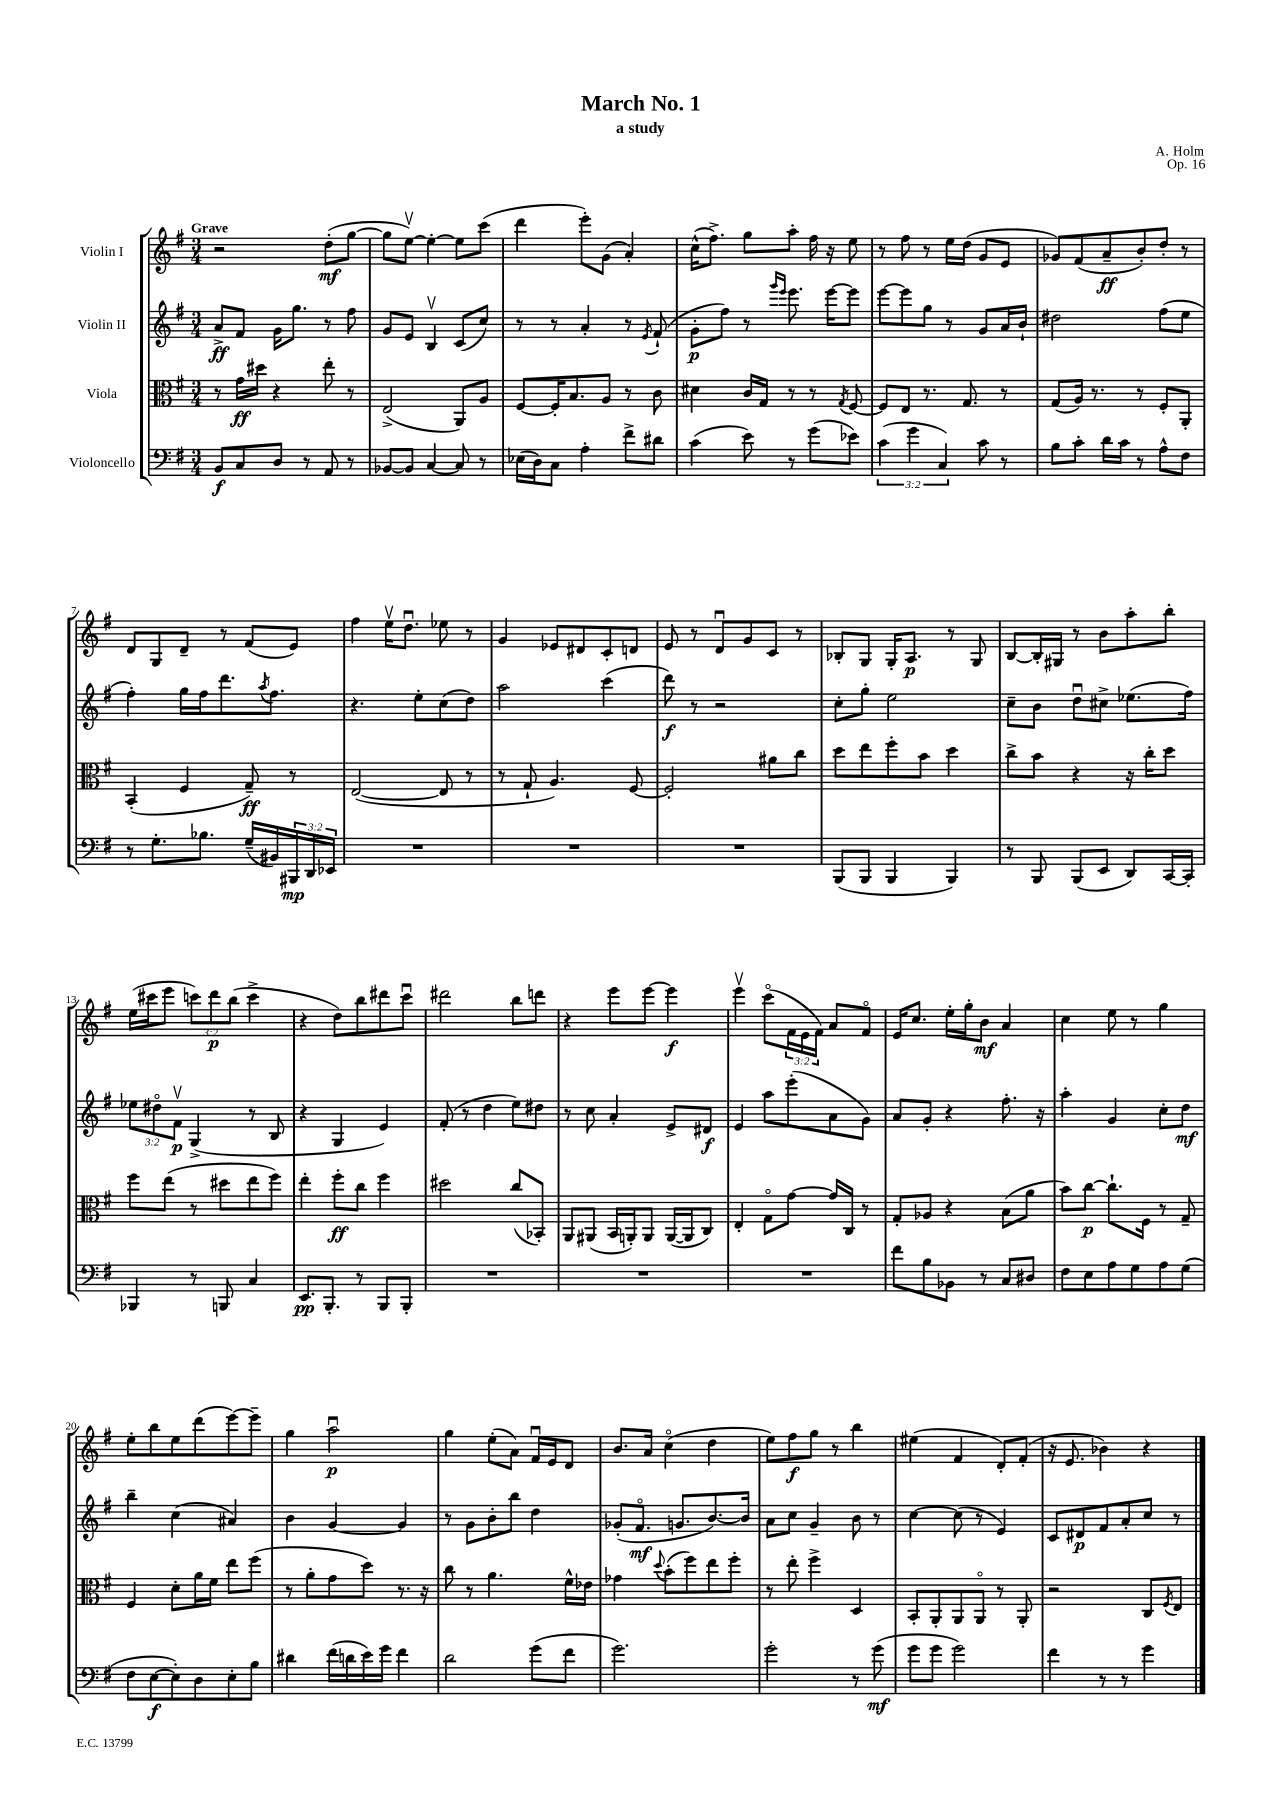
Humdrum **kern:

**kern	**dynam	**kern	**dynam	**kern	**dynam	**kern	**dynam
*part4	*part4	*part3	*part3	*part2	*part2	*part1	*part1
*staff4	*staff4	*staff3	*staff3	*staff2	*staff2	*staff1	*staff1
*I"Violoncello	*	*I"Viola	*	*I"Violin II	*	*I"Violin I	*
*clefF4	*	*clefC3	*	*clefG2	*	*clefG2	*
*k[f#]	*	*k[f#]	*	*k[f#]	*	*k[f#]	*
*M3/4	*	*M3/4	*	*M3/4	*	*M3/4	*
=1	=1	=1	=1	=1	=1	=1	=1
!	!	!	!	!	!	!LO:TX:a:B:t=Grave	!
8BB/L	f	8r	.	8a^/L	ff	2r	.
8C/	.	16g\LL	ff	8f#/J	.	.	.
.	.	16dd#X\JJ	.	.	.	.	.
8D/J	.	4r	.	16g\KL	.	.	.
.	.	.	.	8.gg\J	.	.	.
8r	.	.	.	.	.	.	.
8AA/	.	8ee'\	.	8r	.	(8dd'\L	mf
8r	.	8r	.	8ff#\	.	[8gg\J	.
=2	=2	=2	=2	=2	=2	=2	=2
[8BB-X/L	.	(2E^/	.	8g/L	.	8gg\L]	.
8BB-/J]	.	.	.	8e/J	.	[8eev\J)	.
[4C/	.	.	.	4Bv/	.	4ee'\_	.
8C/]	.	8AA/L)	.	(8c/L	.	8ee\L]	.
8r	.	8A/J	.	8cc/J)	.	(8ccc\J	.
=3	=3	=3	=3	=3	=3	=3	=3
(16E-X\LL	.	[8F#/L	.	8r	.	4ddd\	.
16D\J)	.	.	.	.	.	.	.
8C\J	.	16F#'/K]	.	8r	.	.	.
.	.	8.B/	.	.	.	.	.
4A'\	.	.	.	4a'/	.	8eee'\L)	.
.	.	8A/J	.	.	.	(8g\J	.
8f#^\L	.	8r	.	8r	.	4a'/)	.
.	.	.	.	8qe/	.	.	.
8d#X\J	.	8c\	.	(8f#`/	.	.	.
=4	=4	=4	=4	=4	=4	=4	=4
(4c\	.	4d#X\	.	8g'\L	p	(16cc^^\KL	.
.	.	.	.	.	.	8.ff#^\J)	.
.	.	.	.	8ff#\J)	.	.	.
8e\)	.	16c/LL	.	8r	.	8gg\L	.
.	.	16G/JJ	.	.	.	.	.
.	.	.	.	16qqggg/LL	.	.	.
.	.	.	.	16qqeee/JJ	.	.	.
8r	.	8r	.	8.eee\	.	8aa'\J	.
(8g\L	.	8r	.	.	.	16ff#\	.
.	.	.	.	[16eee\KL	.	16r	.
.	.	8qG/	.	.	.	.	.
8e-X\J)	.	[8F#/	.	8eee\J]	.	8ee\	.
=5	=5	=5	=5	=5	=5	=5	=5
(6c\	.	8F#/L]	.	[8eee\L	.	8r	.
.	.	8E/J	.	8eee\]	.	8ff#\	.
6g\	.	.	.	.	.	.	.
.	.	8.r	.	8gg\J	.	8r	.
6C/)	.	.	.	.	.	.	.
.	.	.	.	8r	.	16ee\LL	.
.	.	8.G/	.	.	.	(16dd\JJ	.
8c\	.	.	.	8g/L	.	8g/L	.
8r	.	8r	.	16a/L	.	8e/J	.
.	.	.	.	16b`/JJ	.	.	.
=6	=6	=6	=6	=6	=6	=6	=6
8B\L	.	(8G/L	.	2dd#X\	.	8g-X/L)	.
8c'\J	.	16A/Jk)	.	.	.	(8f#/	.
.	.	8.r	.	.	.	.	.
16d\LL	.	.	.	.	.	8a~/	ff
16c\JJ	.	.	.	.	.	.	.
8r	.	8r	.	.	.	8b'/)	.
8A^^\L	.	8F#'/L	.	(8ff#\L	.	8dd'/J	.
8F#\J	.	8AA'/J	.	8ee\J	.	8r	.
!!LO:LB:g=z
=7	=7	=7	=7	=7	=7	=7	=7
8r	.	(4BB'/	.	4ff#'\)	.	8d/L	.
8.G'\L	.	.	.	.	.	8G/	.
.	.	4F#/	.	16gg\LL	.	8d~/J	.
8.B-X\J	.	.	.	16ff#\J	.	.	.
.	.	.	.	8.ddd\	.	8r	.
(16G~/LL	.	8G~/)	ff	.	.	(8f#/L	.
.	.	.	.	8qaa/	.	.	.
16BB#X/)	.	.	.	8.ff#\J	.	.	.
24BBB#X/	mp	8r	.	.	.	8e/J)	.
24DD/	.	.	.	.	.	.	.
24EE-X/JJ	.	.	.	.	.	.	.
=8	=8	=8	=8	=8	=8	=8	=8
2.r	.	([2E/	.	4.r	.	4ff#\	.
.	.	.	.	.	.	16eev\KL	.
.	.	.	.	.	.	8.ddu\J	.
.	.	.	.	8ee'\L	.	.	.
.	.	8E/]	.	(8cc\	.	8ee-X\	.
.	.	8r	.	8dd\J)	.	8r	.
=9	=9	=9	=9	=9	=9	=9	=9
2.r	.	8r	.	2aa\	.	4g/	.
.	.	8G`/	.	.	.	.	.
.	.	4.A/)	.	.	.	8e-X/L	.
.	.	.	.	.	.	8d#X/	.
.	.	.	.	(4ccc\	.	8c'/	.
.	.	[8F#/	.	.	.	8dn/J	.
=10	=10	=10	=10	=10	=10	=10	=10
2.r	.	2F#'/]	.	8ddd\)	f	8e/	.
.	.	.	.	8r	.	8r	.
.	.	.	.	2r	.	8du/L	.
.	.	.	.	.	.	8g/	.
.	.	8a#X\L	.	.	.	8c/J	.
.	.	8cc\J	.	.	.	8r	.
=11	=11	=11	=11	=11	=11	=11	=11
(8BBB/L	.	8dd\L	.	8cc'\L	.	8B-X'/L	.
8BBB/J	.	8ee\	.	8gg'\J	.	8G/J	.
4BBB/	.	8ff#'\	.	2ee\	.	16G'/KL	.
.	.	.	.	.	.	8.A/J	p
.	.	8b\J	.	.	.	.	.
4BBB/)	.	4dd\	.	.	.	8r	.
.	.	.	.	.	.	8G/	.
=12	=12	=12	=12	=12	=12	=12	=12
8r	.	8cc^\L	.	8cc~\L	.	[8B/L	.
8BBB/	.	8b\J	.	8b\J	.	16B'/L]	.
.	.	.	.	.	.	16G#X/JJ	.
(8BBB/L	.	4r	.	8ddu\L	.	8r	.
8EE/J	.	.	.	8cc#X^\J	.	8b\L	.
8DD/L)	.	16r	.	(8.ee-X\L	.	8aa'\	.
.	.	16cc'\KL	.	.	.	.	.
[16CC/L	.	8dd\J	.	.	.	8bb'\J	.
16CC'/JJ]	.	.	.	16ff#\Jk)	.	.	.
!!LO:LB:g=z
=13	=13	=13	=13	=13	=13	=13	=13
4BBB-X/	.	8ff#\L	.	12ee-X\L	.	(16ee\LL	.
.	.	.	.	.	.	16ccc#X\J	.
.	.	.	.	12dd#X\	.	.	.
.	.	(8ee\J	.	.	.	8eee\J	.
.	.	.	.	12f#v\J	p	.	.
8r	.	8r	.	(4G^/	.	12cccn\L)	.
.	.	.	.	.	.	12ddd\	p
8BBBn/	.	8dd#X\L	.	.	.	.	.
.	.	.	.	.	.	(12bb\J	.
4C/	.	8ee\	.	8r	.	4ccc^\	.
.	.	8ff#\J)	.	8B/	.	.	.
=14	=14	=14	=14	=14	=14	=14	=14
8.EE/L	pp	4ee'\	.	4r	.	4r	.
8.BBB'/J	.	.	.	.	.	.	.
.	.	8ff#'\L	ff	4G/	.	8dd\L)	.
8r	.	8cc\J	.	.	.	8bb\	.
8BBB/L	.	4ff#\	.	4e/)	.	8ddd#X\	.
8BBB'/J	.	.	.	.	.	8cccu\J	.
=15	=15	=15	=15	=15	=15	=15	=15
2.r	.	2dd#X\	.	(8f#'/	.	2ddd#X\	.
.	.	.	.	8r	.	.	.
.	.	.	.	4dd\	.	.	.
.	.	(8cc/L	.	8ee\L)	.	8bb\L	.
.	.	8BB-X'/J)	.	8dd#X\J	.	8dddn\J	.
=16	=16	=16	=16	=16	=16	=16	=16
2.r	.	8AA/L	.	8r	.	4r	.
.	.	(8AA#X/J	.	8cc\	.	.	.
.	.	16BB/LL	.	4a'/	.	8eee\L	.
.	.	16AAn'/J)	.	.	.	.	.
.	.	8AA/J	.	.	.	[8eee\J	.
.	.	([16AA/LL	.	8e^/L	.	4eee\]	f
.	.	16AA/J]	.	.	.	.	.
.	.	8C/J)	.	8d#X/J	f	.	.
=17	=17	=17	=17	=17	=17	=17	=17
2.r	.	4E'/	.	4e/	.	4eeev\	.
.	.	8G\L	.	8aa\L	.	(8ccc\L	.
.	.	[8g\J	.	(8eee'\	.	24f#\L	.
.	.	.	.	.	.	24e\	.
.	.	.	.	.	.	24f#\JJ)	.
.	.	16g/LL]	.	8a\	.	8a/L	.
.	.	16C/JJ	.	.	.	.	.
.	.	8r	.	8g\J)	.	8f#/J	.
=18	=18	=18	=18	=18	=18	=18	=18
8f#\L	.	8G'/L	.	8a/L	.	16e/KL	.
.	.	.	.	.	.	8.cc/J	.
8B\	.	8A-X/J	.	8g'/J	.	.	.
8BB-X\J	.	4r	.	4r	.	16ee'\LL	.
.	.	.	.	.	.	16gg'\J	.
8r	.	.	.	.	.	8b\J	mf
8C/L	.	(8B\L	.	8.ff#'\	.	4a/	.
8D#X/J	.	8a\J	.	.	.	.	.
.	.	.	.	16r	.	.	.
=19	=19	=19	=19	=19	=19	=19	=19
8F#\L	.	8b\L)	.	4aa'\	.	4cc\	.
8E\	.	[8cc\J	p	.	.	.	.
8A\	.	8.cc`\L]	.	4g/	.	8ee\	.
8G\	.	.	.	.	.	8r	.
.	.	16F#\Jk	.	.	.	.	.
8A\	.	8r	.	8cc'\L	.	4gg\	.
(8G\J	.	8G~/	.	8dd\J	mf	.	.
!!LO:LB:g=z
=20	=20	=20	=20	=20	=20	=20	=20
8F#\L	.	4F#/	.	4bb~\	.	8ee'\L	.
[8E\	f	.	.	.	.	8bb\	.
8E'\])	.	8d'\L	.	(4cc\	.	8ee\	.
8D\	.	16a\L	.	.	.	(8ddd\	.
.	.	16f#\JJ	.	.	.	.	.
8E'\	.	8ee\L	.	4a#X/)	.	[8eee\)	.
8B\J	.	(8ff#\J	.	.	.	8eee~\J]	.
=21	=21	=21	=21	=21	=21	=21	=21
4d#X\	.	8r	.	4b\	.	4gg\	.
.	.	8a'\L	.	.	.	.	.
(16f#\LL	.	8g\	.	[4g/	.	2aau\	p
16dn\	.	.	.	.	.	.	.
16e\)	.	8dd\J)	.	.	.	.	.
16g\JJ	.	.	.	.	.	.	.
4f#\	.	8.r	.	4g/]	.	.	.
.	.	16r	.	.	.	.	.
=22	=22	=22	=22	=22	=22	=22	=22
2d\	.	8cc\	.	8r	.	4gg\	.
.	.	8r	.	8g\L	.	.	.
.	.	4.a\	.	8b'\	.	(8ee'\L	.
.	.	.	.	8bb\J	.	8a\J)	.
(8g\L	.	.	.	4dd\	.	16f#u/LL	.
.	.	.	.	.	.	16e/J	.
8f#\J	.	16f#^^\LL	.	.	.	8d/J	.
.	.	16e-X\JJ	.	.	.	.	.
=23	=23	=23	=23	=23	=23	=23	=23
2.g\)	.	4g-X\	.	(8g-X'/L	.	8.b/L	.
.	.	.	.	8.f#/J	mf	.	.
.	.	.	.	.	.	16a/Jk	.
.	.	8qqdd/	.	.	.	.	.
.	.	(8b'\L	.	.	.	(4cc\	.
.	.	.	.	8.gn/L	.	.	.
.	.	8ff#\)	.	.	.	.	.
.	.	8ee\	.	[8.b/)	.	4dd\	.
.	.	8ff#'\J	.	.	.	.	.
.	.	.	.	16b/Jk]	.	.	.
=24	=24	=24	=24	=24	=24	=24	=24
2g'\	.	8r	.	8a\L	.	8ee\L)	.
.	.	8ee'\	.	8cc\J	.	8ff#\	f
.	.	4ff#^\	.	4g~/	.	8gg\J	.
.	.	.	.	.	.	8r	.
8r	.	4D/	.	8b\	.	4bb\	.
(8g\	mf	.	.	8r	.	.	.
=25	=25	=25	=25	=25	=25	=25	=25
8g\L	.	8BB'/L	.	[4cc\	.	(4ee#X\	.
8g\J	.	8AA'/	.	.	.	.	.
2g\)	.	8AA/	.	(8cc\]	.	4f#/	.
.	.	8AA/J	.	8r	.	.	.
.	.	8r	.	4e/)	.	8d'/L)	.
.	.	8AA'/	.	.	.	(8f#'/J	.
=26	=26	=26	=26	=26	=26	=26	=26
4f#\	.	2r	.	8c/L	.	16r	.
.	.	.	.	.	.	8.e/	.
.	.	.	.	8d#X/	p	.	.
8r	.	.	.	8f#/	.	4b-X\)	.
8r	.	.	.	8a'/	.	.	.
4g\	.	8C/L	.	8cc/J	.	4r	.
.	.	8qF#/	.	.	.	.	.
.	.	8E/J	.	8r	.	.	.
==	==	==	==	==	==	==	==
*-	*-	*-	*-	*-	*-	*-	*-
